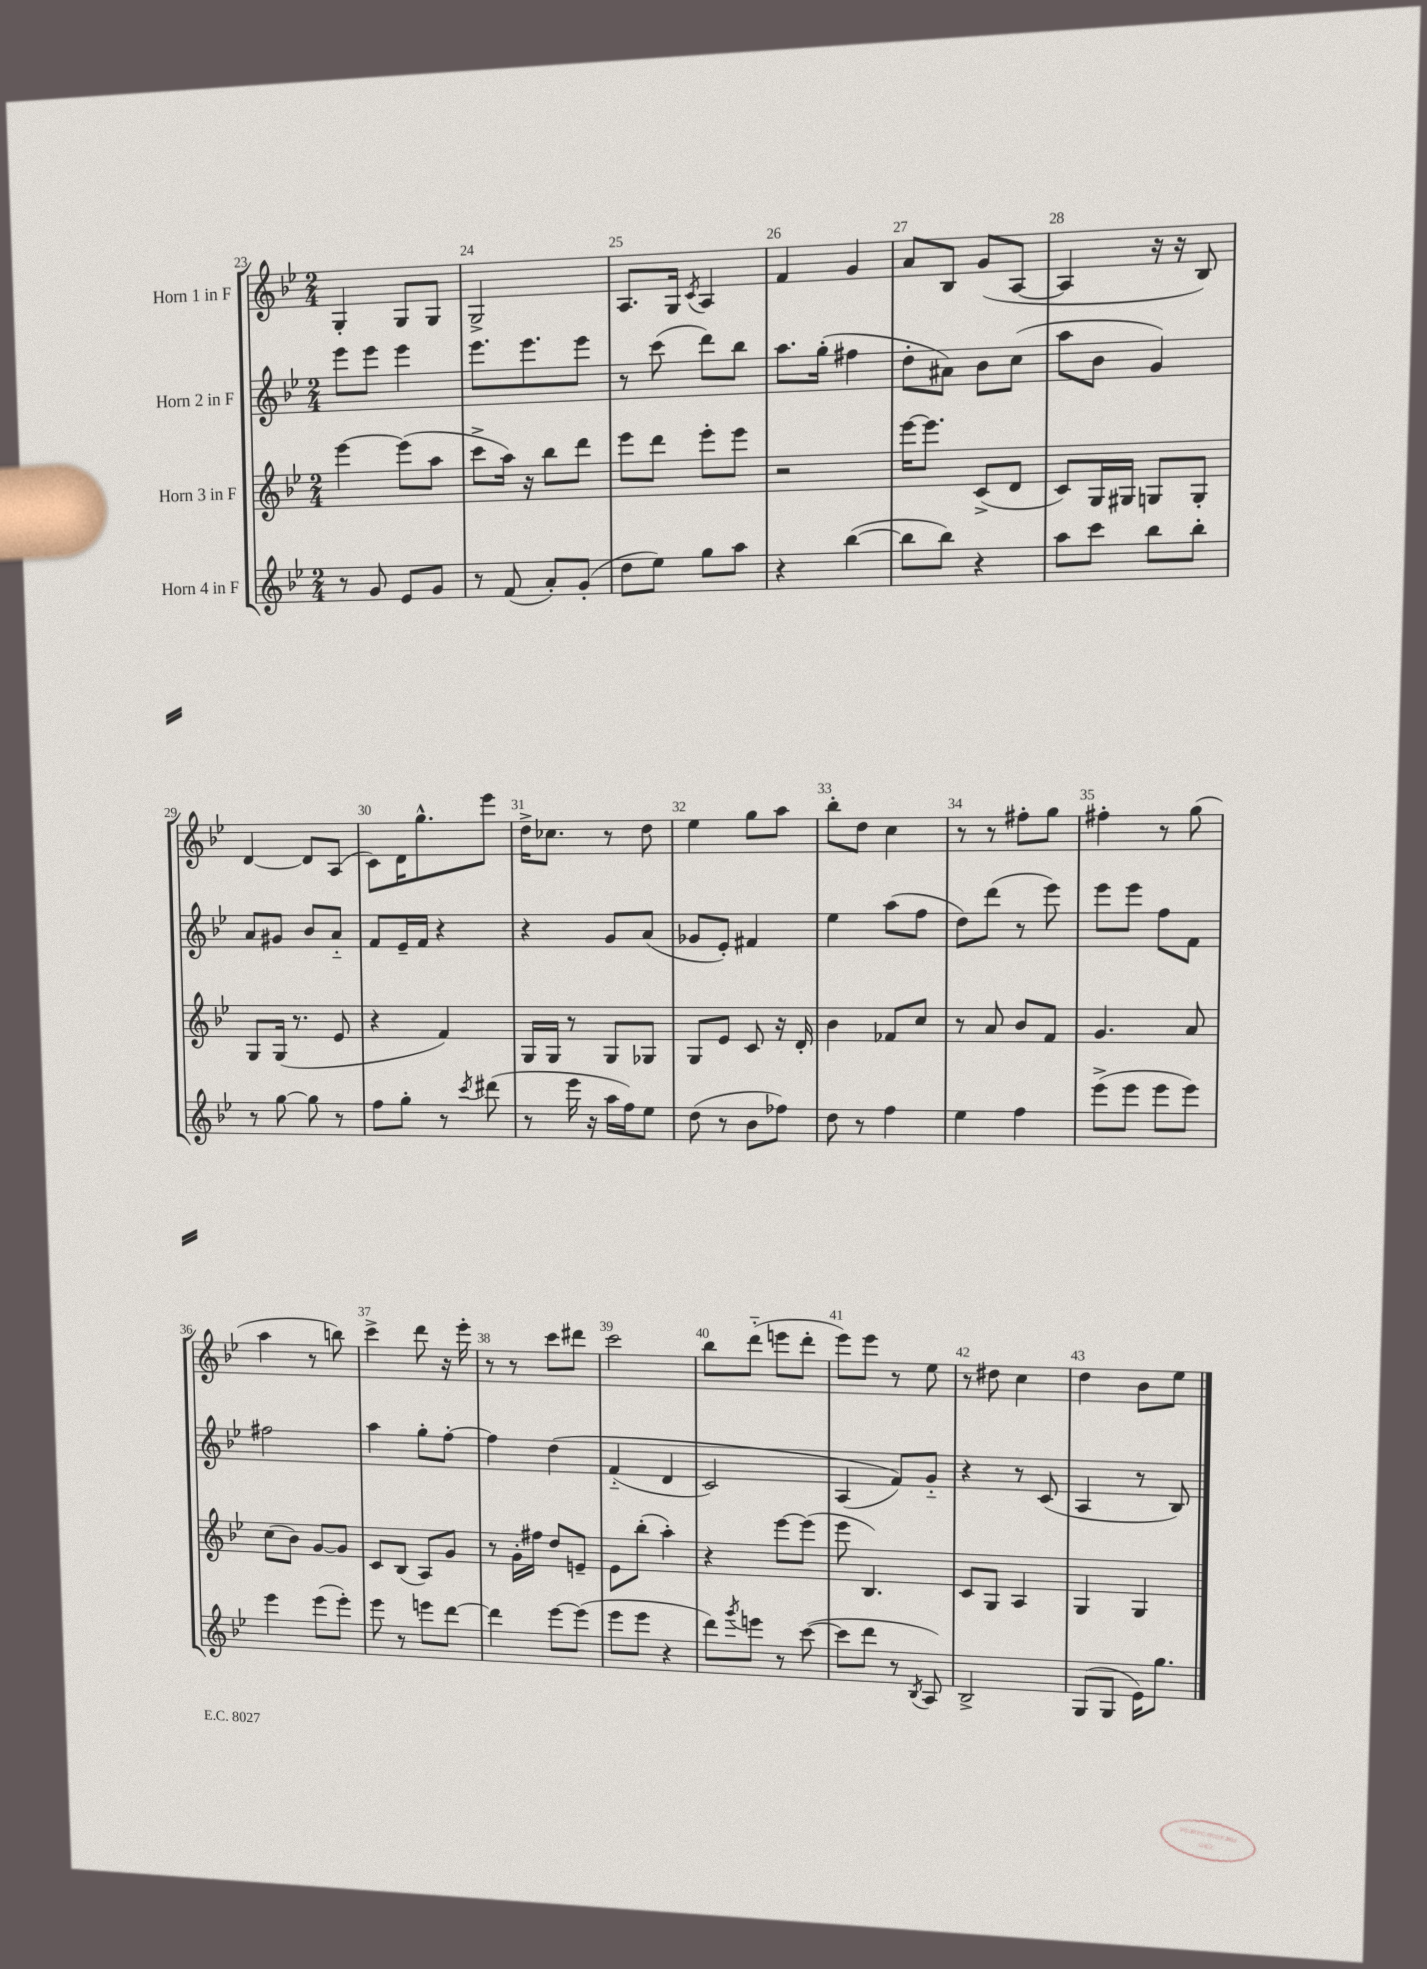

**kern	**kern	**kern	**kern
*staff4	*staff3	*staff2	*staff1
*clefG2	*clefG2	*clefG2	*clefG2
*k[b-e-]	*k[b-e-]	*k[b-e-]	*k[b-e-]
*M2/4	*M2/4	*M2/4	*M2/4
8r	[4eee-	8eee-	4G'
8g	.	8eee-	.
8e-	(8eee-]	4eee-	8G
8g	8aa	.	8G
=	=	=	=
8r	8ccc^	8.eee-	2G^
(8f	16aa)	.	.
.	16r	8.eee-	.
8a')	8bb-	.	.
(8g'	8ddd	8eee-	.
=	=	=	=
8dd	8eee-	8r	8.A
8ee-)	8ddd	(8ccc	.
.	.	.	16G
.	.	.	8qc
8gg	8eee-'	8ddd)	4A
8aa	8eee-	8bb-	.
=	=	=	=
4r	2r	8.aa	4f
.	.	(16gg'	.
([4bb-	.	4ff#	4g
=	=	=	=
8bb-]	[16eee-	8dd'	8a
.	8.eee-]	.	.
8bb-)	.	8a#)	8B-
4r	(8c^	8b-	(8g
.	8d	(8cc	[8A
=	=	=	=
8aa	8c)	8aa	4A]
8ccc	16G	8b-	.
.	16G#	.	.
8bb-	8G	4g)	16r
.	.	.	16r
8bb-'	8G'	.	8B-)
=	=	=	=
8r	8G	8a	[4d
[8gg	(16G	8g#	.
.	8.r	.	.
8gg]	.	8b-	8d]
8r	8e-	8a'~	(8A
=	=	=	=
8ff	4r	8f	8c)
8gg'	.	16e-~	16d
.	.	16f	8.gg^^
8r	4f)	4r	.
8qccc	.	.	.
(8ddd#	.	.	8eee-
=	=	=	=
8r	16G	4r	16dd^
.	16G	.	8.cc-
16eee-	8r	.	.
16r	.	.	.
16aa	8G	8g	8r
16ff)	.	.	.
8ee-	8G-	(8a	8dd
=	=	=	=
(8dd	8G	8g-	4ee-
8r	8e-	8e-')	.
8b-	8c	4f#	8gg
8ff-)	16r	.	8aa
.	16d'	.	.
=	=	=	=
8dd	4b-	4ee-	8bb-'
8r	.	.	8dd
4ff	8f-	(8aa	4cc
.	8cc	8ff	.
=	=	=	=
4ee-	8r	8dd)	8r
.	8a	(8ddd	8r
4ff	8b-	8r	8ff#'
.	8f	8eee-)	8gg
=	=	=	=
(8eee-^	4.g	8eee-	4ff#'
8eee-	.	8eee-	.
8eee-	.	8ff	8r
8eee-)	8a	8f	(8gg
=	=	=	=
4eee-	(8cc	2ff#	4aa
.	8b-)	.	.
(8eee-	[8g	.	8r
8eee-')	8g]	.	8bb)
=	=	=	=
8eee-	8c	4aa	4ccc^
8r	(8B-	.	.
8eee	8A)	8gg'	8ddd
[8ddd	8g	[8ff'	16r
.	.	.	16eee-'
=	=	=	=
4ddd]	8r	4ff]	8r
.	16g'	.	8r
.	16ff#	.	.
[8eee-	8dd	&(4dd	8ccc
(8eee-]	8e~	.	8ddd#
=	=	=	=
8eee-	8e-	(4f'~	2ccc
8eee-	(8bb-'	.	.
4r	4aa')	4d	.
=	=	=	=
8ddd)	4r	2c)	8bb-
8qggg	.	.	.
8eee	.	.	(8ddd'~
8r	[8eee-	.	8eee
([8ccc	(8eee-]	.	8ddd'
=	=	=	=
8ccc]	8eee-	(4A	8eee-)
8ddd	4.B-)	.	8eee-
8r	.	8f)&)	8r
8qB-	.	.	.
8A)	.	8g'~	8ee-
=	=	=	=
2B-^	8c	4r	8r
.	8G	.	8dd#
.	4A	8r	4cc
.	.	(8c	.
=	=	=	=
(8G	4G	4A	4dd
8G	.	.	.
16e-)	4G	8r	8b-
8.gg	.	.	.
.	.	8B-)	8ee-
==	==	==	==
*-	*-	*-	*-
